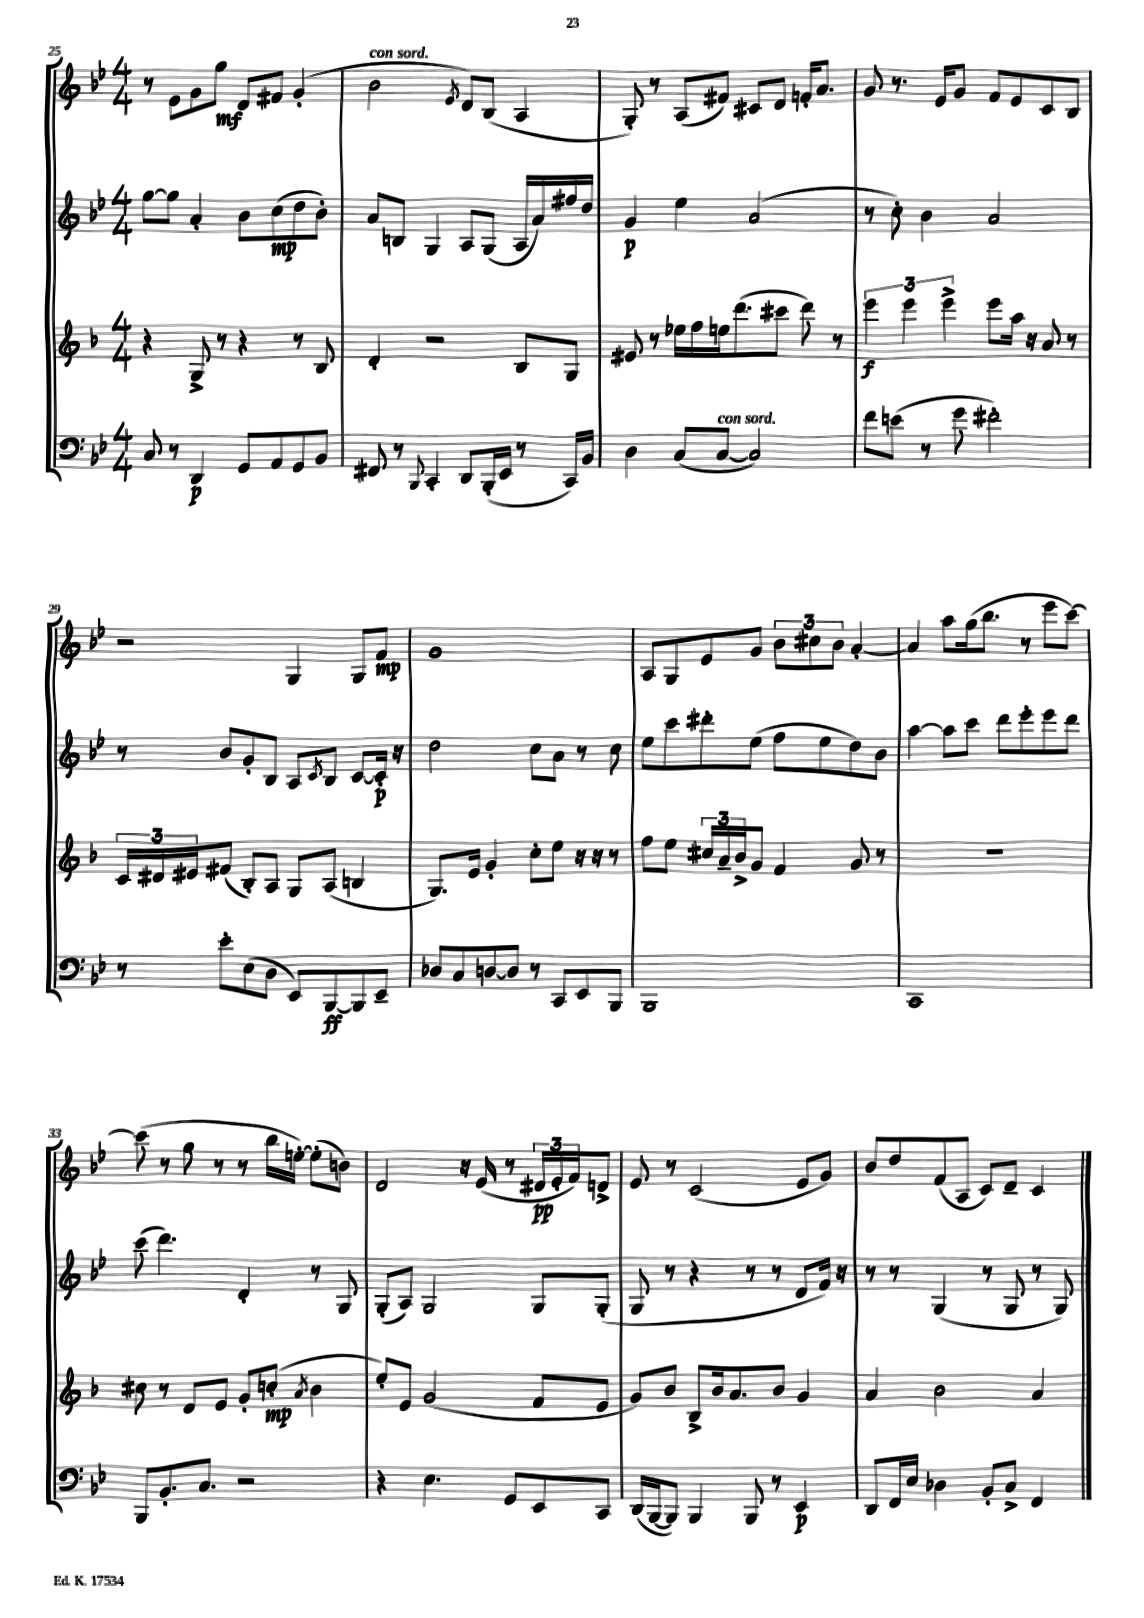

**kern	**kern	**kern	**kern
*staff4	*staff3	*staff2	*staff1
*clefF4	*clefG2	*clefG2	*clefG2
*k[b-e-]	*k[b-]	*k[b-e-]	*k[b-e-]
*M4/4	*M4/4	*M4/4	*M4/4
8C	4r	[8gg	8r
8r	.	8gg]	8e-
4DD	8G^	4a'	8g
.	8r	.	8gg
8GG	4r	8b-	8d
8AA	.	(8cc	8f#
8GG	8r	8dd	(4g'
8BB-	8B-	8b-')	.
=	=	=	=
8FF#	4d'	8a	2b-
8r	.	8B	.
8qqBBB-	.	.	.
4CC'	2r	4G	.
.	.	.	8qe-
8DD	.	8A	8d)
(16BBB-'	.	(8G	(8B-
16EE-	.	.	.
8r	8B-	16A	4A
.	.	16a)	.
16CC)	8G	16ff#	.
16BB-	.	16dd	.
=	=	=	=
4D	8e#	4g	8G')
.	8r	.	8r
(8C	16ee-	4ee-	(8A
.	16ff	.	.
[8C	16ee	.	8f#)
.	(8.ddd	.	.
2C])	.	(2a	8c#
.	8ccc#	.	8d
.	8ddd)	.	16f'
.	.	.	8.a
.	8r	.	.
=	=	=	=
8f	6eee	8r	8g
(8e	.	8cc')	8.r
.	6eee	.	.
8r	.	4b-	.
.	.	.	16e-
.	6eee^	.	.
8g	.	.	8g
2f#')	8eee	2a	8f
.	16aa	.	8e-
.	16r	.	.
.	8a	.	8c
.	8r	.	8B-
=	=	=	=
8r	24c	8r	2r
.	24d#	.	.
.	24e#	.	.
8e-'	(8f#	8b-	.
(8E-	8B-')	8g'	.
8D	8A	8B-	.
8EE-)	8G	8A	4G
.	.	8qc	.
[8BBB-	(8A	8B-	.
8BBB-]	4B	[8c	8G
8EE-~	.	16c']	8f
.	.	16r	.
=	=	=	=
8D-	8.G)	2dd	1g
8C	.	.	.
.	16e	.	.
[8D	4g'	.	.
8D]	.	.	.
8r	8cc'	8cc	.
8CC	8ee	8a	.
8EE-	16r	8r	.
.	16r	.	.
8BBB-	8r	8cc	.
=	=	=	=
1BBB-	8ff	8ee-	8A
.	8ee	8ccc	8G
.	24cc#	8ddd#'	8e-
.	24a~	.	.
.	24b-^	.	.
.	8g	(8ee-	8g
.	4f	8ff	12b-
.	.	.	12cc#
.	.	8ee-	.
.	.	.	12b-
.	8g	8dd)	[4a'
.	8r	8b-	.
=	=	=	=
1CC	1r	[4aa	4a]
.	.	8aa]	8aa
.	.	8ccc	(16gg
.	.	.	8.bb-
.	.	8ddd	.
.	.	8eee-'	8r
.	.	8eee-	8eee-
.	.	8ddd	[8ccc)
=	=	=	=
8BBB-	8cc#	(8ccc	(8ccc]
8.BB-'	8r	4.ddd)	8r
.	8d	.	8gg
8.C	.	.	.
.	8e	.	8r
2r	8g'	4d'	8r
.	(8cc'	.	16bb-
.	.	.	[16ee')
.	8qa	.	.
.	4b-	8r	(8ee']
.	.	8G	8b)
=	=	=	=
4r	8ee')	(8G'	2d
.	8e	8A)	.
4.E-	(2g	2G	.
.	.	.	16r
.	.	.	(16e-
8GG	.	.	8r
8EE-	8f	8G	24d#
.	.	.	24e-'
.	.	.	24f)
8CC	8e	(8G'	8d^
=	=	=	=
(16DD	8g)	8G	8e-
[16BBB-	.	.	.
8BBB-])	8b-	8r	8r
4BBB-	8B-^	4r	(2c
.	16b-	.	.
.	8.a	.	.
8BBB-	.	8r	.
8r	8b-	8r	.
4EE-	4g	8d	8e-
.	.	16f)	8g)
.	.	16r	.
=	=	=	=
8DD	4a	8r	8b-
16FF	.	8r	8dd
16E-	.	.	.
4D-	2b-	(4G	(8f
.	.	.	8A
8BB-'	.	8r	8c)
8C^	.	8G	8d~
4FF	4a	8r	4c
.	.	8G)	.
==	==	==	==
*-	*-	*-	*-
